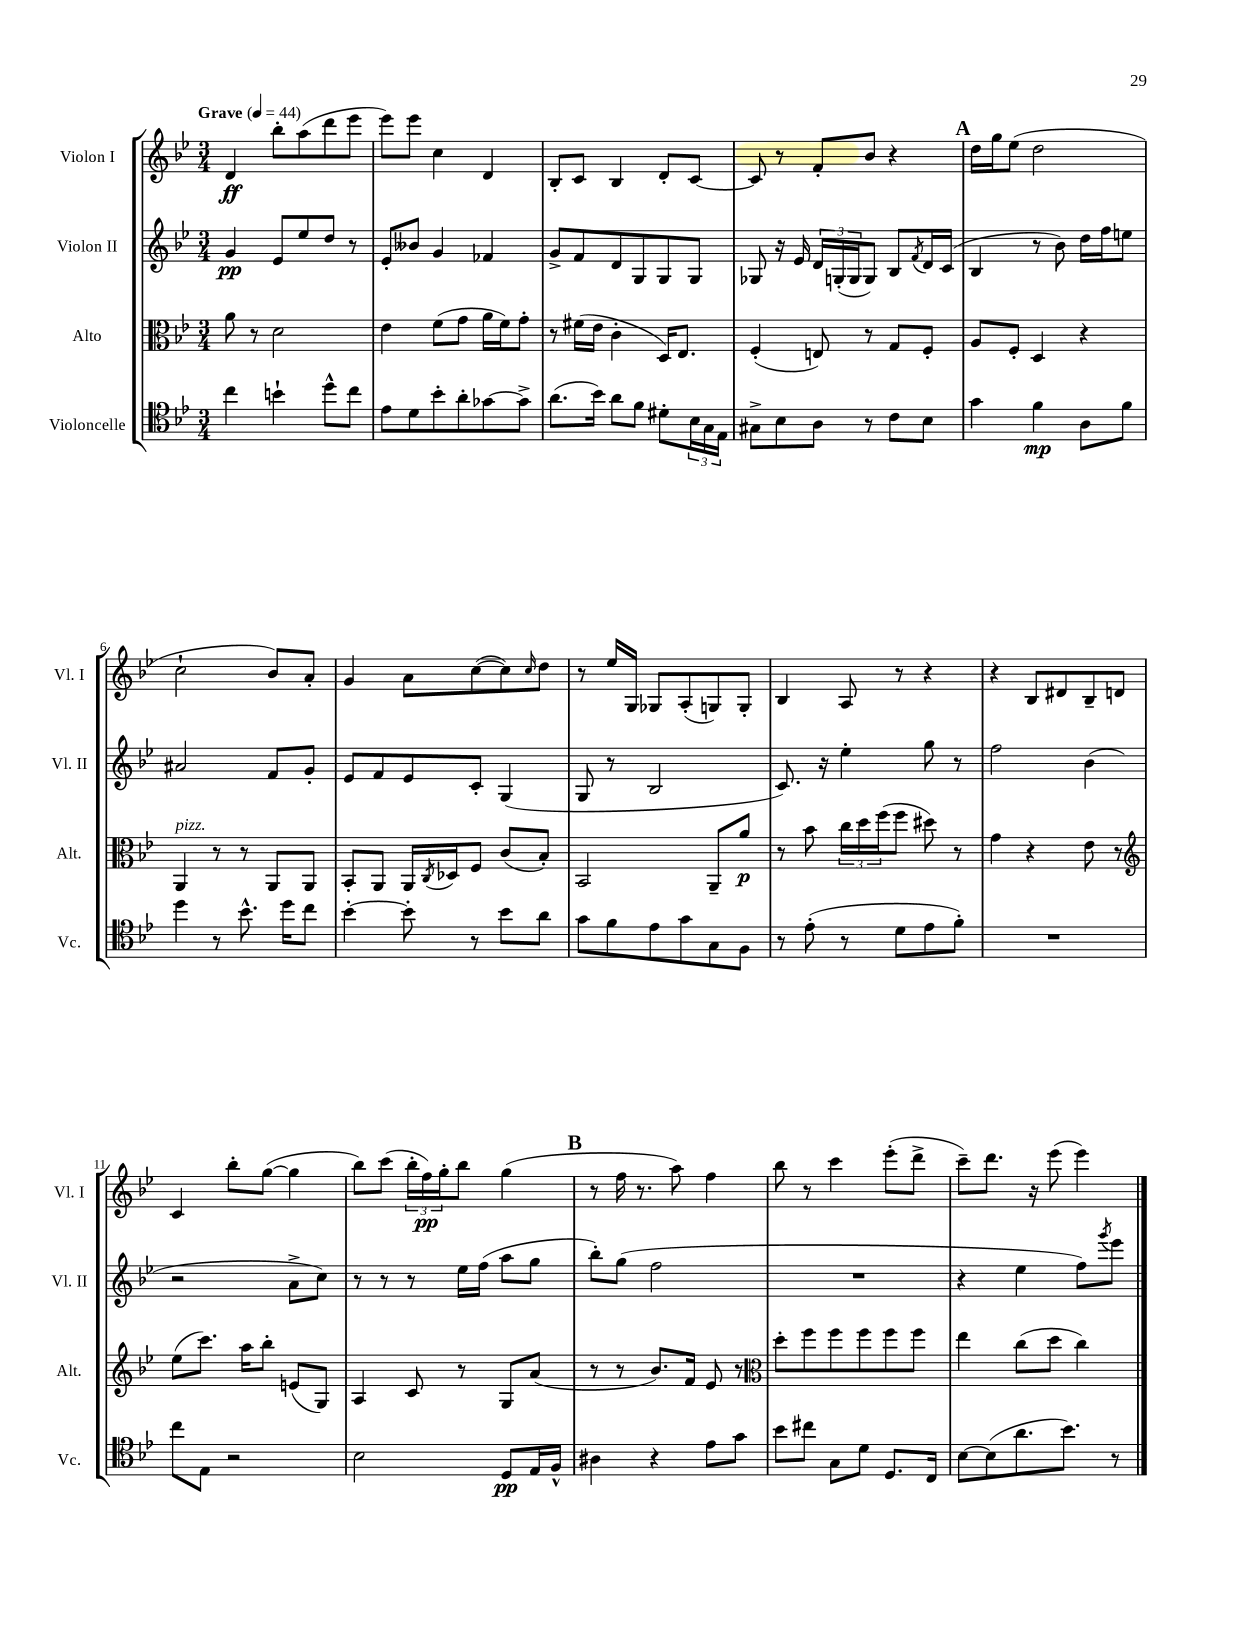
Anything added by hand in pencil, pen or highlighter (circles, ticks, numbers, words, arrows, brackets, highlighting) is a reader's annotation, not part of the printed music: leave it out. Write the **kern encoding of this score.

**kern	**kern	**kern	**kern
*staff4	*staff3	*staff2	*staff1
*clefC4	*clefC3	*clefG2	*clefG2
*k[b-e-]	*k[b-e-]	*k[b-e-]	*k[b-e-]
*M3/4	*M3/4	*M3/4	*M3/4
*MM44	*MM44	*MM44	*MM44
4cc	8a	4g	4d
.	8r	.	.
4b`	2d	8e-	8bb-'
.	.	8ee-	(8aa
8dd^^	.	8dd	8ddd
8cc	.	8r	8eee-
=	=	=	=
8e-	4e-	8e-'	8eee-)
8d	.	8b--	8eee-
8b-'	(8f	4g	4cc
8a'	8g	.	.
[8g-	16a	4f-	4d
.	16f)	.	.
8g-^]	8g'	.	.
=	=	=	=
(8.a	8r	8g^	8B-'
.	(16f#	8f	8c
16b-)	16e-	.	.
8a	4c'	8d	4B-
8f	.	8G	.
8d#'	16D)	8G	8d'
.	8.E-	.	.
24B-	.	8G	[8c
24G	.	.	.
24E-	.	.	.
=	=	=	=
8G#^	(4F'	8G-	8c]
8B-	.	16r	8r
.	.	16e-	.
8A	8E)	24d	8f'
.	.	(24G'	.
.	.	24G	.
8r	8r	8G)	8b-
8c	8G	8B-	4r
.	.	8qf	.
8B-	8F'	16d	.
.	.	(16c	.
=	=	=	=
4g	8A	4B-	16dd
.	.	.	16gg
.	8F'	.	(8ee-
4f	4D	8r	2dd
.	.	8b-)	.
8A	4r	16dd	.
.	.	16ff	.
8f	.	8ee	.
=	=	=	=
4dd	4AA	2a#	2cc`
8r	8r	.	.
8.b-^^	8r	.	.
.	8AA	8f	8b-)
16dd	.	.	.
8cc	8AA	8g'	8a'
=	=	=	=
[4b-'	8BB-'	8e-	4g
.	8AA	8f	.
8b-']	16AA	8e-	8a
.	8qC	.	.
.	16D-	.	.
8r	8F	8c'	([8cc
8b-	(8c	(4G	8cc])
.	.	.	16qqcc
8a	8B-')	.	8dd
=	=	=	=
8g	2BB-	8G	8r
8f	.	8r	16ee-
.	.	.	16G
8e-	.	2B-	8G-
8g	.	.	(8A'
8G	8AA~	.	8G)
8F	8a	.	8G'
=	=	=	=
8r	8r	8.c)	4B-
(8e-'	8b-	.	.
.	.	16r	.
8r	24cc	4ee-'	8A
.	24dd	.	.
.	(24ff	.	.
8d	8ff	.	8r
8e-	8dd#)	8gg	4r
8f')	8r	8r	.
=	=	=	=
2.r	4g	2ff	4r
.	4r	.	8B-
.	.	.	8d#
.	8e-	(4b-	8B-~
.	8r	.	8d
=	=	=	=
*	*clefG2	*	*
8cc	(8ee-	2r	4c
8E-	8.ccc)	.	.
2r	.	.	8bb-'
.	16aa	.	.
.	8bb-'	.	([8gg
.	(8e	8a^	4gg]
.	8G)	8cc)	.
=	=	=	=
2B-	4A	8r	8bb-)
.	.	8r	(8ccc
.	8c	8r	24bb-'
.	.	.	24ff)
.	.	.	24gg'
.	8r	16ee-	8bb-
.	.	(16ff	.
8D	8G	8aa	(4gg
16E-	(8a	8gg	.
16F^^	.	.	.
=	=	=	=
4A#	8r	8bb-')	8r
.	8r	(8gg	16ff
.	.	.	8.r
4r	8.b-)	2ff	.
.	.	.	8aa)
.	16f	.	.
8e-	8e-	.	4ff
8g	8r	.	.
=	=	=	=
*	*clefC3	*	*
8b-	8dd'	2.r	8bb-
8cc#	8ff	.	8r
8G	8ff	.	4ccc
8d	8ff	.	.
8.D	8ff	.	(8eee-'
.	8ff	.	8ddd^
16C	.	.	.
=	=	=	=
[8B-	4ee-	4r	8ccc~)
(8B-]	.	.	8.ddd
8.a	(8cc	4ee-	.
.	.	.	16r
.	8dd	.	(8eee-
8.b-)	.	.	.
.	4cc)	8ff)	4eee-)
.	.	8qggg	.
8r	.	8eee-	.
==	==	==	==
*-	*-	*-	*-
